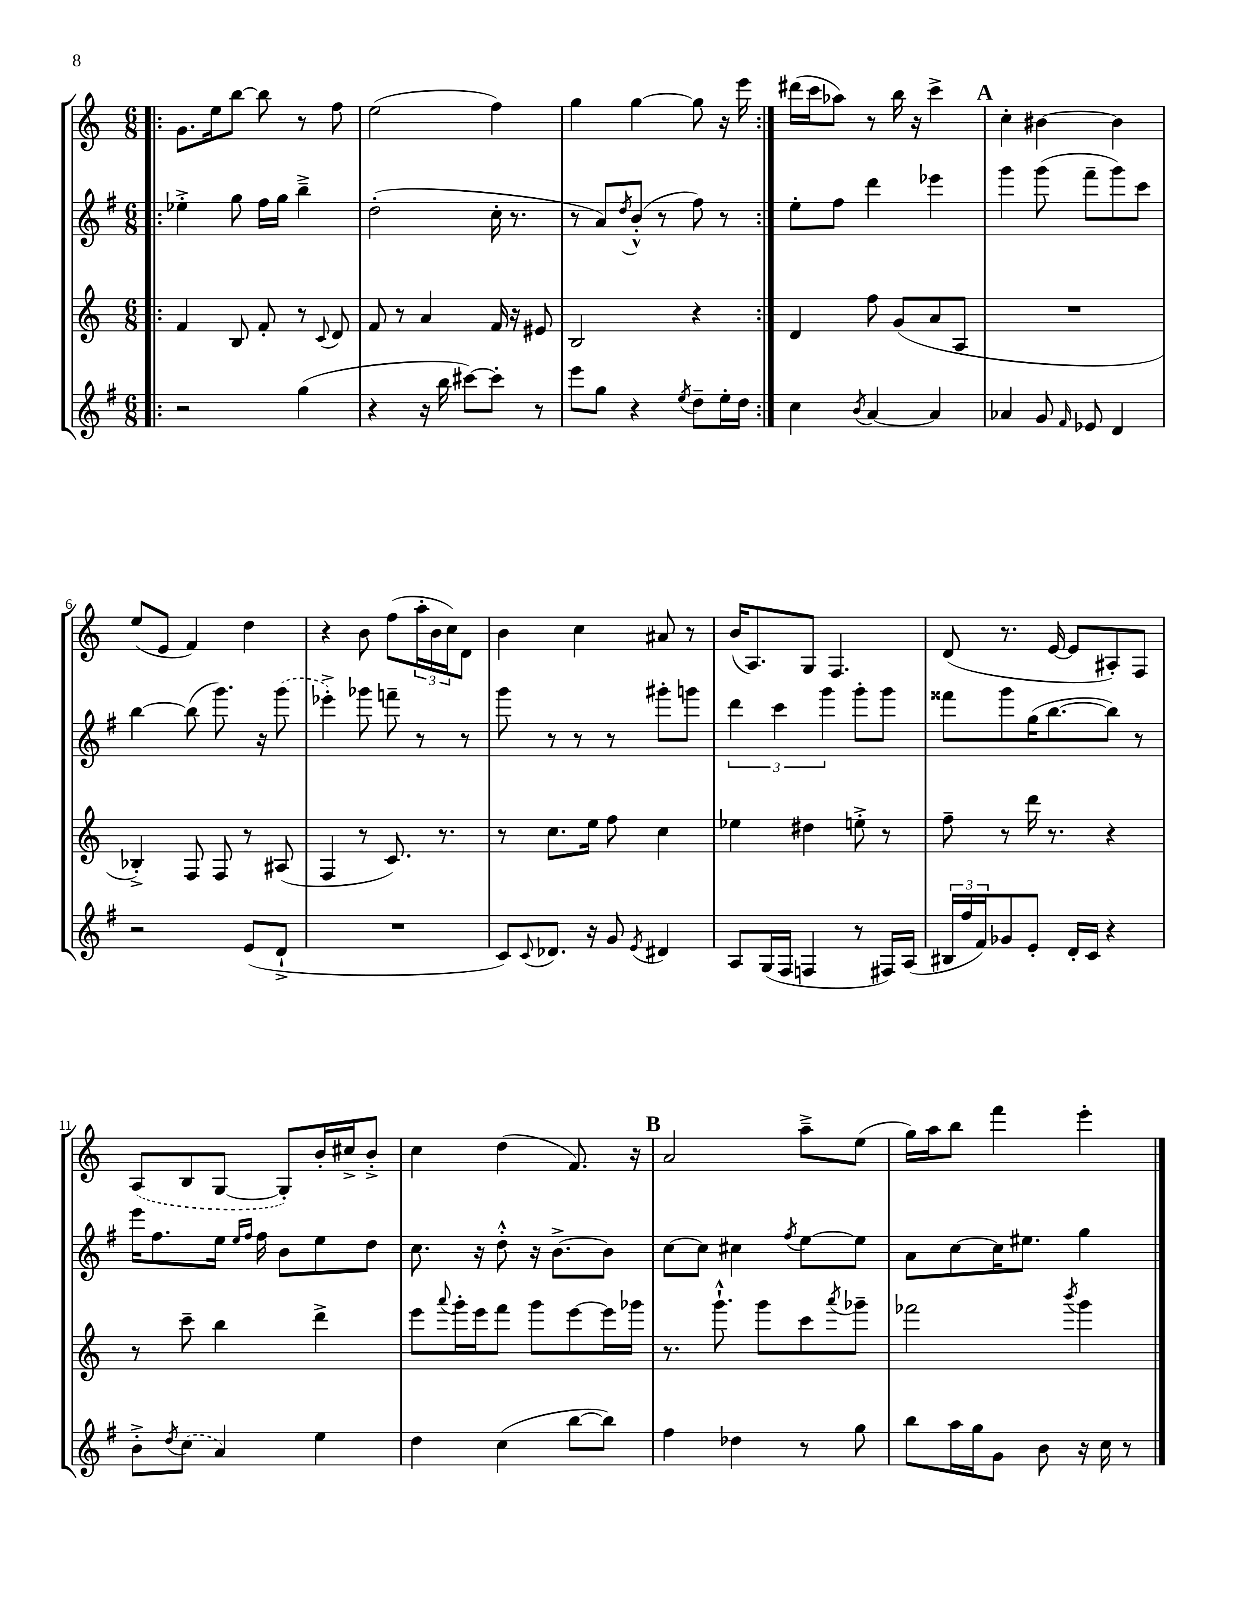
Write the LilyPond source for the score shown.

<<
\new StaffGroup <<
\new Staff = "s0" {
    \clef treble \key c \major \numericTimeSignature \time 6/8
    \repeat volta 2 { \bar ".|:" g'8. e''16 b''8~ b''8 r8 f''8 |
    e''2( f''4) |
    g''4 g''4~ g''8 r16 e'''16 | }
    dis'''16( c'''16 aes''8) r8 b''16 r16 c'''4-> |
    \mark \markup { \bold "A" } c''4-. bis'4~ bis'4 |
    e''8( e'8 f'4) d''4 |
    r4 b'8 f''8( \tuplet 3/2 { a''16-. b'16 c''16) } d'8 |
    b'4 c''4 ais'8 r8 |
    b'16( a8.) g8 f4. |
    d'8( r8. e'16~ e'8 ais8-.) f8 |
    \once \slurDashed a8( b8 g8~ g8-.) b'16-. cis''16-> b'8-.-> |
    c''4 d''4( f'8.) r16 |
    \mark \markup { \bold "B" } a'2 a''8---> e''8( |
    g''16) a''16 b''8 f'''4 e'''4-. \bar "|." |
}
\new Staff = "s1" {
    \clef treble \key g \major \numericTimeSignature \time 6/8
    \repeat volta 2 { \bar ".|:" ees''4-.-> g''8 fis''16 g''16 b''4---> |
    d''2-.( c''16-. r8. |
    r8 a'8) \acciaccatura { d''8 } b'8-.-^( r8 fis''8) r8 | }
    e''8-. fis''8 d'''4 ees'''4 |
    \mark \markup { \bold "A" } g'''4 g'''8( fis'''8-- g'''8) c'''8 |
    b''4~ b''8( g'''8.) r16 \once \slurDashed g'''8( |
    ees'''4-.->) ges'''8 f'''8-- r8 r8 |
    g'''8 r8 r8 r8 gis'''8-. g'''8 |
    \tuplet 3/2 { d'''4 c'''4 g'''4 } g'''8-. g'''8 |
    fisis'''8 g'''8 g''16( b''8.~ b''8) r8 |
    e'''16 fis''8. e''16 \grace { e''16 fis''16 } fis''16 b'8 e''8 d''8 |
    c''8. r16 d''8-.-^ r16 b'8.~-> b'8 |
    \mark \markup { \bold "B" } c''8~ c''8 cis''4 \acciaccatura { fis''8 } e''8~ e''8 |
    a'8 c''8~ c''16 eis''8. g''4 \bar "|." |
}
\new Staff = "s2" {
    \clef treble \key c \major \numericTimeSignature \time 6/8
    \repeat volta 2 { \bar ".|:" f'4 b8 f'8-. r8 \appoggiatura { c'8 } d'8 |
    f'8 r8 a'4 f'16 r16 eis'8 |
    b2 r4 | }
    d'4 f''8 g'8( a'8 a8 |
    \mark \markup { \bold "A" } R2. |
    bes4-.->) f8 f8 r8 ais8( |
    f4 r8 c'8.) r8. |
    r8 c''8. e''16 f''8 c''4 |
    ees''4 dis''4 e''8-.-> r8 |
    f''8-- r8 d'''16 r8. r4 |
    r8 c'''8-- b''4 d'''4-> |
    e'''8 \appoggiatura { a'''8 } g'''16-. e'''16 f'''8 g'''8 e'''8~ e'''16 ges'''16 |
    \mark \markup { \bold "B" } r8. g'''8.-!-^ g'''8 c'''8 \acciaccatura { a'''8 } ges'''8-- |
    fes'''2 \acciaccatura { b'''8 } g'''4 \bar "|." |
}
\new Staff = "s3" {
    \clef treble \key g \major \numericTimeSignature \time 6/8
    \repeat volta 2 { \bar ".|:" r2 g''4( |
    r4 r16 b''16 cis'''8~) cis'''8-. r8 |
    e'''8 g''8 r4 \acciaccatura { e''8 } d''8-- e''16-. d''16 | }
    c''4 \acciaccatura { b'8 } a'4~ a'4 |
    \mark \markup { \bold "A" } aes'4 g'8 \grace { fis'16 } ees'8 d'4 |
    r2 e'8( d'8-!-> |
    R2. |
    c'8) \appoggiatura { c'8 } des'8. r16 g'8 \acciaccatura { e'8 } dis'4 |
    a8 g16( fis16 f4 r8 fis16) a16( |
    \tuplet 3/2 { bis16 fis''16 fis'16) } ges'8 e'8-. d'16-. c'16 r4 |
    b'8-.-> \acciaccatura { d''8 } \once \slurDashed c''8( a'4) e''4 |
    d''4 c''4( b''8~ b''8) |
    \mark \markup { \bold "B" } fis''4 des''4 r8 g''8 |
    b''8 a''16 g''16 g'8 b'8 r16 c''16 r8 \bar "|." |
}
>>
>>
